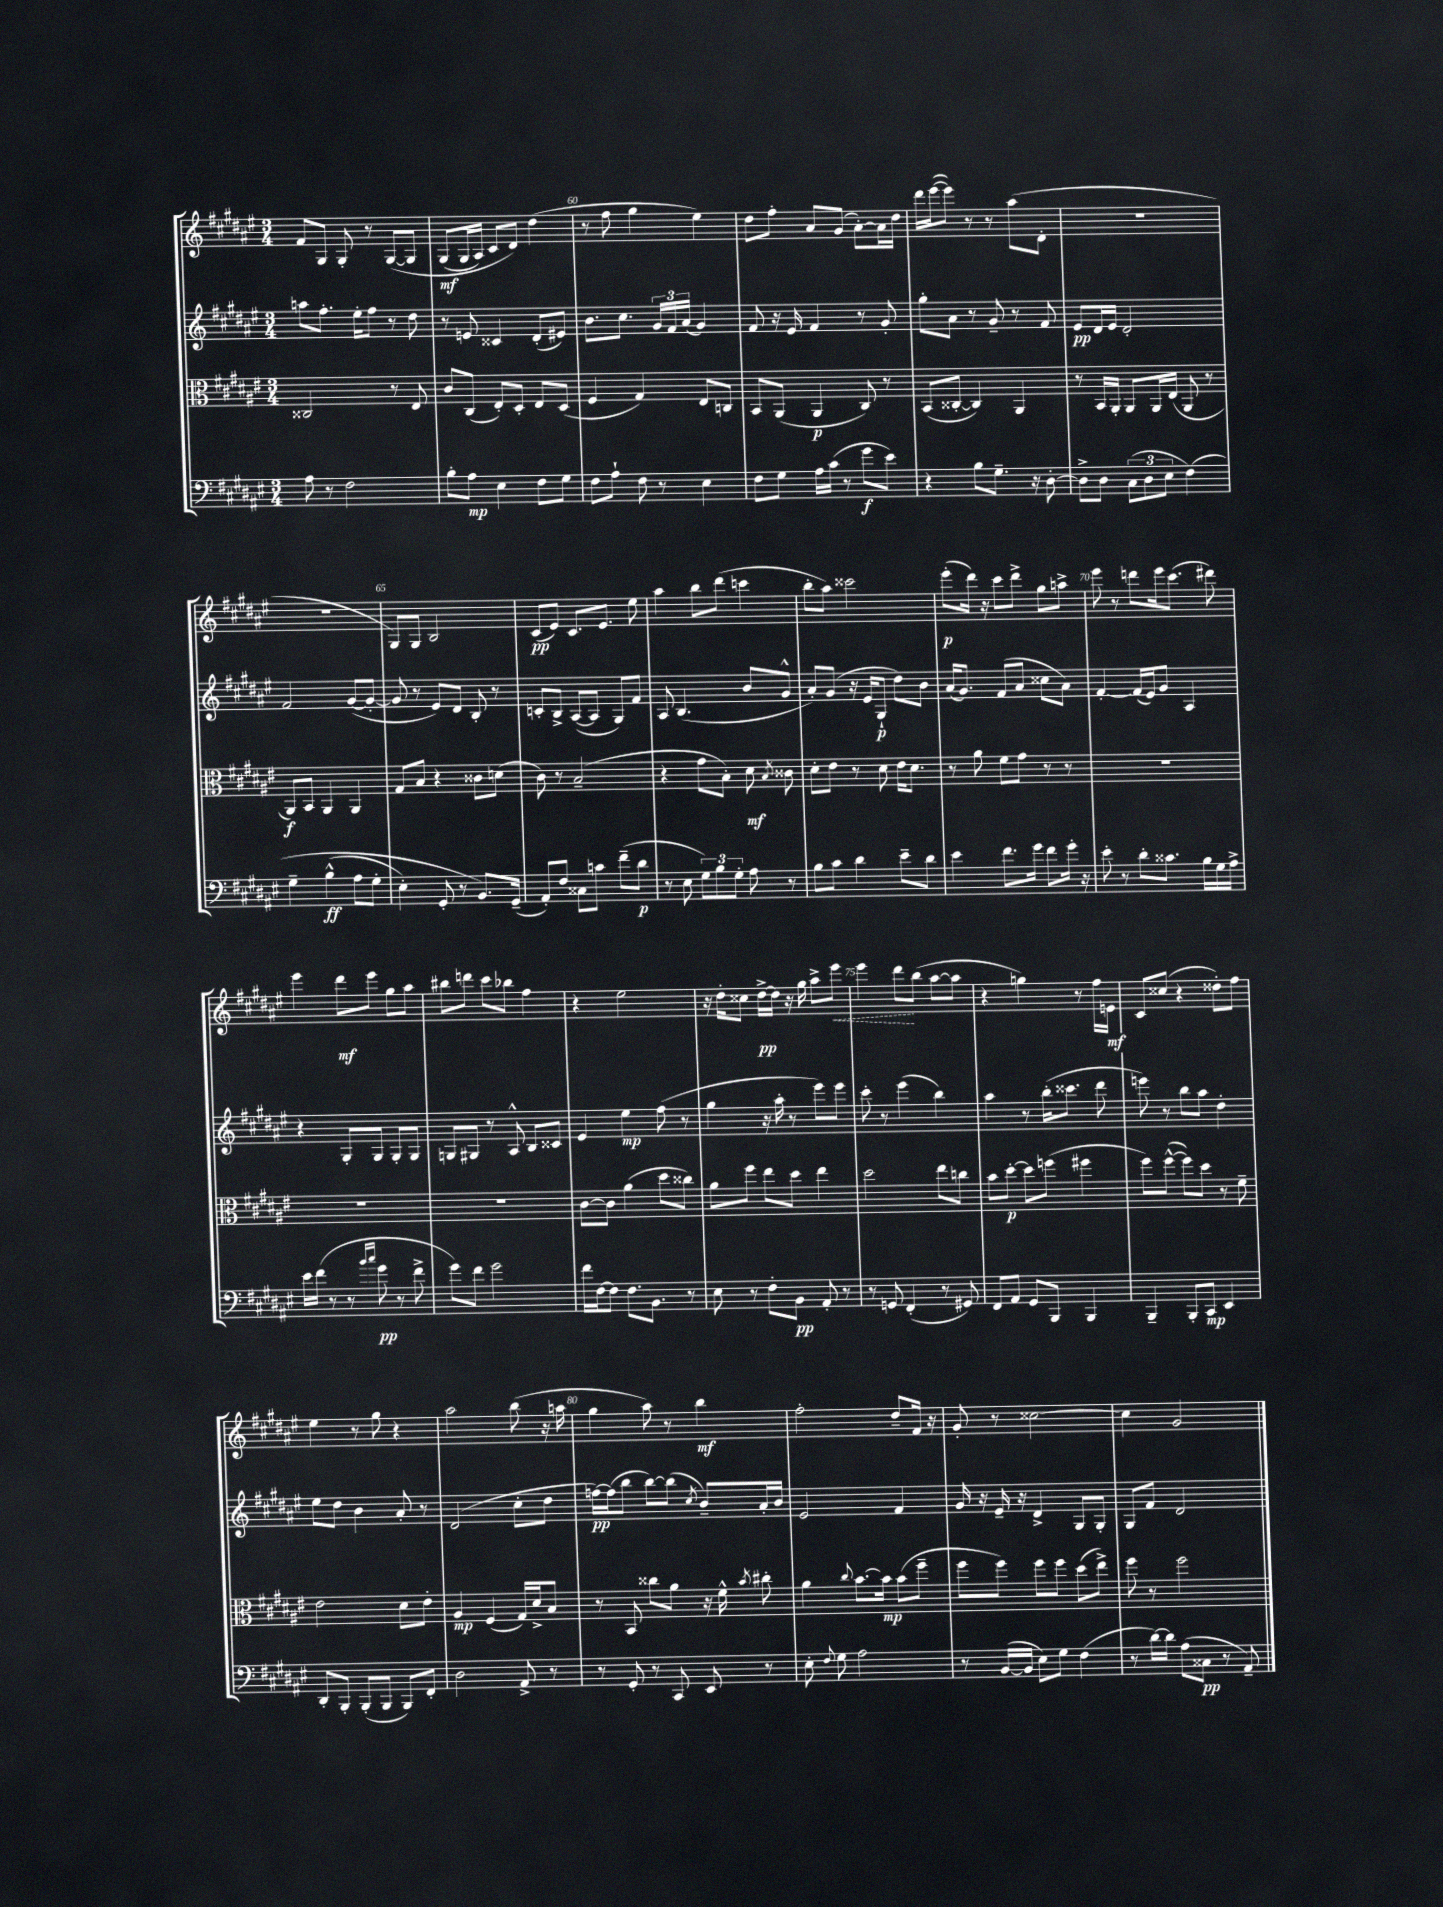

**kern	**kern	**kern	**kern
*staff4	*staff3	*staff2	*staff1
*clefF4	*clefC3	*clefG2	*clefG2
*k[f#c#g#d#a#e#]	*k[f#c#g#d#a#e#]	*k[f#c#g#d#a#e#]	*k[f#c#g#d#a#e#]
*M3/4	*M3/4	*M3/4	*M3/4
8A#\	2C##/	8aa\L	8f#/L
8r	.	8.ff#'\J	8G#/J
2F#\	.	.	8G#'/
.	.	16ee#'\LK	.
.	.	8ff#\J	8r
.	8r	8r	&([8G#/L
.	8E#/	8dd#\	8G#/]J
=	=	=	=
8B'\L	8c#/L	8r	(8G#/L
8A#\J	(8C#/J	8e/	16G#/L
.	.	.	16A#/JJ)
4E#\	8E#'/L)	4c##/	8c#/L
.	8D#'/J	.	8d#/J&)
8F#\L	8E#/L	(8d#'/L	(4dd#\
8G#\J	(8D#/J	8e#/J)	.
=	=	=	=
8F#\L	4F#/	8.b\L	8r
8A#`\J	.	.	8ff#\
.	.	8.cc#\J	.
8F#\	4G#/)	.	4gg#\
8r	.	24g#/LL	.
.	.	24f#/	.
.	.	(24a#/JJ	.
4E#\	8E#/L	4g#/)	4ee#\)
.	8C/J	.	.
=	=	=	=
8F#\L	8BB/L	8f#/	8dd#\L
8G#\J	(8AA#/J	16r	8ff#'\J
.	.	16e#/	.
16A#\LL	4AA#/	4f#/	8a#/L
(16c#\JJ	.	.	.
8r	.	.	(8g#/J
8g#\L	8C#/)	8r	[8a#'\L)
8e#\J)	8r	8g#'/	16a#\]L
.	.	.	16dd#\JJ
=	=	=	=
4r	(8BB/L	8gg#'\L	16ddd#\LL
.	.	.	([16eee#\J
.	[8C##'/J	8a#\J	8eee#\]J)
8B\L	4C##/])	8r	8r
8.G#~\J	.	8g#~/	8r
.	4AA#/	8r	(8aa#\L
16r	.	.	.
[8D#'\	.	8f#/	8d#'\J
=	=	=	=
8D#^\]L	8r	8e#/L	2.r
8D#\J	16BB/LL	16d#/L	.
.	16AA#'/JJ	16e#/JJ	.
(12C#\L	8AA#/L	2d#'/	.
12D#\	.	.	.
.	16AA#/L	.	.
12E#\J	.	.	.
.	(16E#/JJ	.	.
&(4F#\)	8AA#/	.	.
.	8r	.	.
=	=	=	=
4G#~\	8AA#/L)	2f#/	2.r
.	8BB/J	.	.
(4B^^\	4AA#/	.	.
8A#\L	4AA#/	([8g#/L	.
8G#'\J	.	8g#'/_J	.
=	=	=	=
4E#'\)	8G#/L	8g#/]	8G#/L)
.	8B/J	8r	8G#/J
8GG#'/	4r	8e#/L)	2B/
8r	.	8d#/J	.
8.BB/L&)	8c##\L	8B'/	.
.	(8d\J	8r	.
(16GG#~/Jk	.	.	.
=	=	=	=
8AA#'/L)	8c#\)	8c'/L	(8c#/L
8F#/J	8r	8B^/J	8e#/J)
8C##\L	(2B~/	([8A#/L	8.c#/L
8c\J	.	8A#/]J	.
.	.	.	8.e#/J
(8f#~\L	.	8G#/L)	.
8d#\J	.	8f#/J	8ee#\
=	=	=	=
8r	4r	8A#/	4aa#\
8E#\	.	(4.B/	.
12G#\L)	8g#\L	.	8bb\L
12B\	.	.	.
.	8B'\J)	.	(8ddd#\J
12G#'\J	.	.	.
8A#\	8d#\	8b/L	4ccc\
.	8qB/	.	.
8r	8c##\	8g#^^/J	.
=	=	=	=
8B\L	8d#'\L	8a#'/L)	8bb'\L
8c#\J	8e#\J	(8g#/J	8aa#\J)
4d#\	8r	16r	2ccc##\
.	.	16e#/LK	.
.	8d#\	8G#`/J	.
8e#~\L	16e#\LK	8dd#\L)	.
.	8.d#\J	.	.
8d#\J	.	8b\J	.
=	=	=	=
4e#\	8r	(16a#/LK	(8eee#'\L
.	.	8.g#/J)	.
.	8a#\	.	16ddd#\Jk)
.	.	.	16r
8.f#\L	8f#\L	(8f#/L	8ccc#\L
.	8g#\J	8a#/J	8ddd#^\J
16g#\Jk	.	.	.
8f#\L	8r	8cc##\L	8gg#\L
16g#'\Jk	8r	8a#\J)	8aa^\J
16r	.	.	.
=	=	=	=
8e#'\	2.r	[4f#'/	8eee#\
8r	.	.	8r
8d#'\L	.	(16f#/]LL	8ddd\L
.	.	16e#/J)	.
8.c##\J	.	8g#/J	16eee#\k
.	.	.	(8.ccc#\J
.	.	4A#/	.
16B\LL	.	.	.
16G#\	.	.	8ddd#\)
16A#^\JJ	.	.	.
=	=	=	=
16e#\LL	2.r	4r	4eee#\
(16f#\JJ	.	.	.
8r	.	.	.
8r	.	8G#'/L	8ddd#\L
16qqb/LL	.	.	.
16qqcc#/JJ	.	.	.
8g#\	.	8G#/J	8eee#\J
8r	.	8G#'/L	8gg#\L
8f#^\	.	8G#/J	8aa#\J
=	=	=	=
8g#\L)	2.r	8G/L	8bb#\L
8f#\J	.	8G#/J	8ddd\J
2g#\	.	8r	8ccc#\L
.	.	8A#^^/	8bb-\J
.	.	8B/L	4ff#\
.	.	8c##/J	.
=	=	=	=
16f#\LL	[8c#\L	4e#/	4r
[16F#\J	.	.	.
8F#\]J	8c#\]J	.	.
8.F#\L	(4a#\	4ee#\	2ee#\
8.BB\J	.	.	.
.	8dd#\L	(8ff#\	.
8r	8cc##\J)	8r	.
=	=	=	=
8E#\	8a#\L	4gg#\	16r
.	.	.	16dd#'\LK
8r	8ff#\J	.	8cc##\J
8F#'\L	8ee#\L	16r	[16dd#^\LL
.	.	16aa#'\	16dd#\]JJ
8BB\J	8dd#\J	8r	16r
.	.	.	16gg#\
8AA#'/	4ee#\	8eee#\L)	8aa#^\L
8r	.	8eee#\J	8eee#\J
=	=	=	=
8r	2dd#\	8ccc#'\	4eee#\
8GG/	.	8r	.
(4FF#'/	.	(4eee#\	8ddd#\L
.	.	.	(8bb\J
8r	8ee#\L	4bb\)	[8aa#\L
8GG#/)	8cc\J	.	8aa#\]J
=	=	=	=
8FF#/L	8b\L	4aa#\	4r
8AA#/J	[8dd#'\J	.	.
8GG#/L	8dd#\]L	8r	4gg\)
8BBB/J	(8ff\J	(16bb'\LK	.
.	.	8.ccc##\J	.
4BBB/	4ff#\	.	8r
.	.	8ddd#\	16ff#\LL
.	.	.	16e\JJ
=	=	=	=
4BBB~/	8ff#\L)	8eee\)	8c#/L
.	([8ff#^^\J	8r	(8cc##/J
8BBB'/L	8ff#\]L)	8bb\L	4r
8CC#/J	8dd#\J	8aa#\J	.
4EE#/	8r	4dd#'\	8dd##'\L)
.	8f#~\	.	8ff#\J
=	=	=	=
8DD#'/L	2e#\	8ee#\L	4ee#\
8BBB'/J	.	8dd#\J	.
(8BBB'/L	.	4b\	8r
8BBB/J	.	.	8gg#\
8BBB/L)	8d#\L	8a#'/	4r
8FF#'/J	8e#'\J	8r	.
=	=	=	=
2D#\	4A#/	(2d#/	2aa#\
.	(4F#/	.	.
8AA#^/	16G#/LL)	8cc#'\L	(8bb\
.	16d#^/J	.	.
8r	8B/J	8dd#\J	16r
.	.	.	16aa\
=	=	=	=
8r	8r	[16ff\LL)	4gg#\
.	.	(16ff\]J	.
8GG#'/	8BB/	8bb\J	.
8r	8cc##\L	[8bb\L)	8aa#\)
8CC#/	8a#\J	(8bb\]J	8r
.	.	8qcc#/	.
8EE#/	16r	8b~/L)	4bb\
.	16f#^^\	.	.
.	8qb/	.	.
8r	8cc#'\	16a#'/L	.
.	.	16b/JJ	.
=	=	=	=
8E#'\	4a#\	2e#/	2ff#'\
8qqF#/	.	.	.
8G#\	.	.	.
.	8qqcc#/	.	.
2A#\	[8.b\L	.	.
.	16b\]Jk	.	.
.	(8b\L	4f#/	8dd#~/L
.	8ff#~\J	.	16f#/Jk
.	.	.	16r
=	=	=	=
8r	8ff#\L	16g#/	8g#'/
.	.	16r	.
([16BB/LL	8ff#\J)	16e#~/	8r
16BB/]JJ	.	16r	.
8E#\L)	8ff#\L	4d#^/	[2cc##\
8G#\J	8ff#\J	.	.
(4F#\	(8dd#\L	8G#/L	.
.	8ee#^\J)	8G#'/J	.
=	=	=	=
8r	8ff#\	8G#/L	4cc##\]
[16d#\LL)	8r	8f#/J	.
16d#\]JJ	.	.	.
(8A#\L	2ff#\	2d#/	2g#/
8C##\J	.	.	.
8r	.	.	.
8AA#~/)	.	.	.
==	==	==	==
*-	*-	*-	*-
